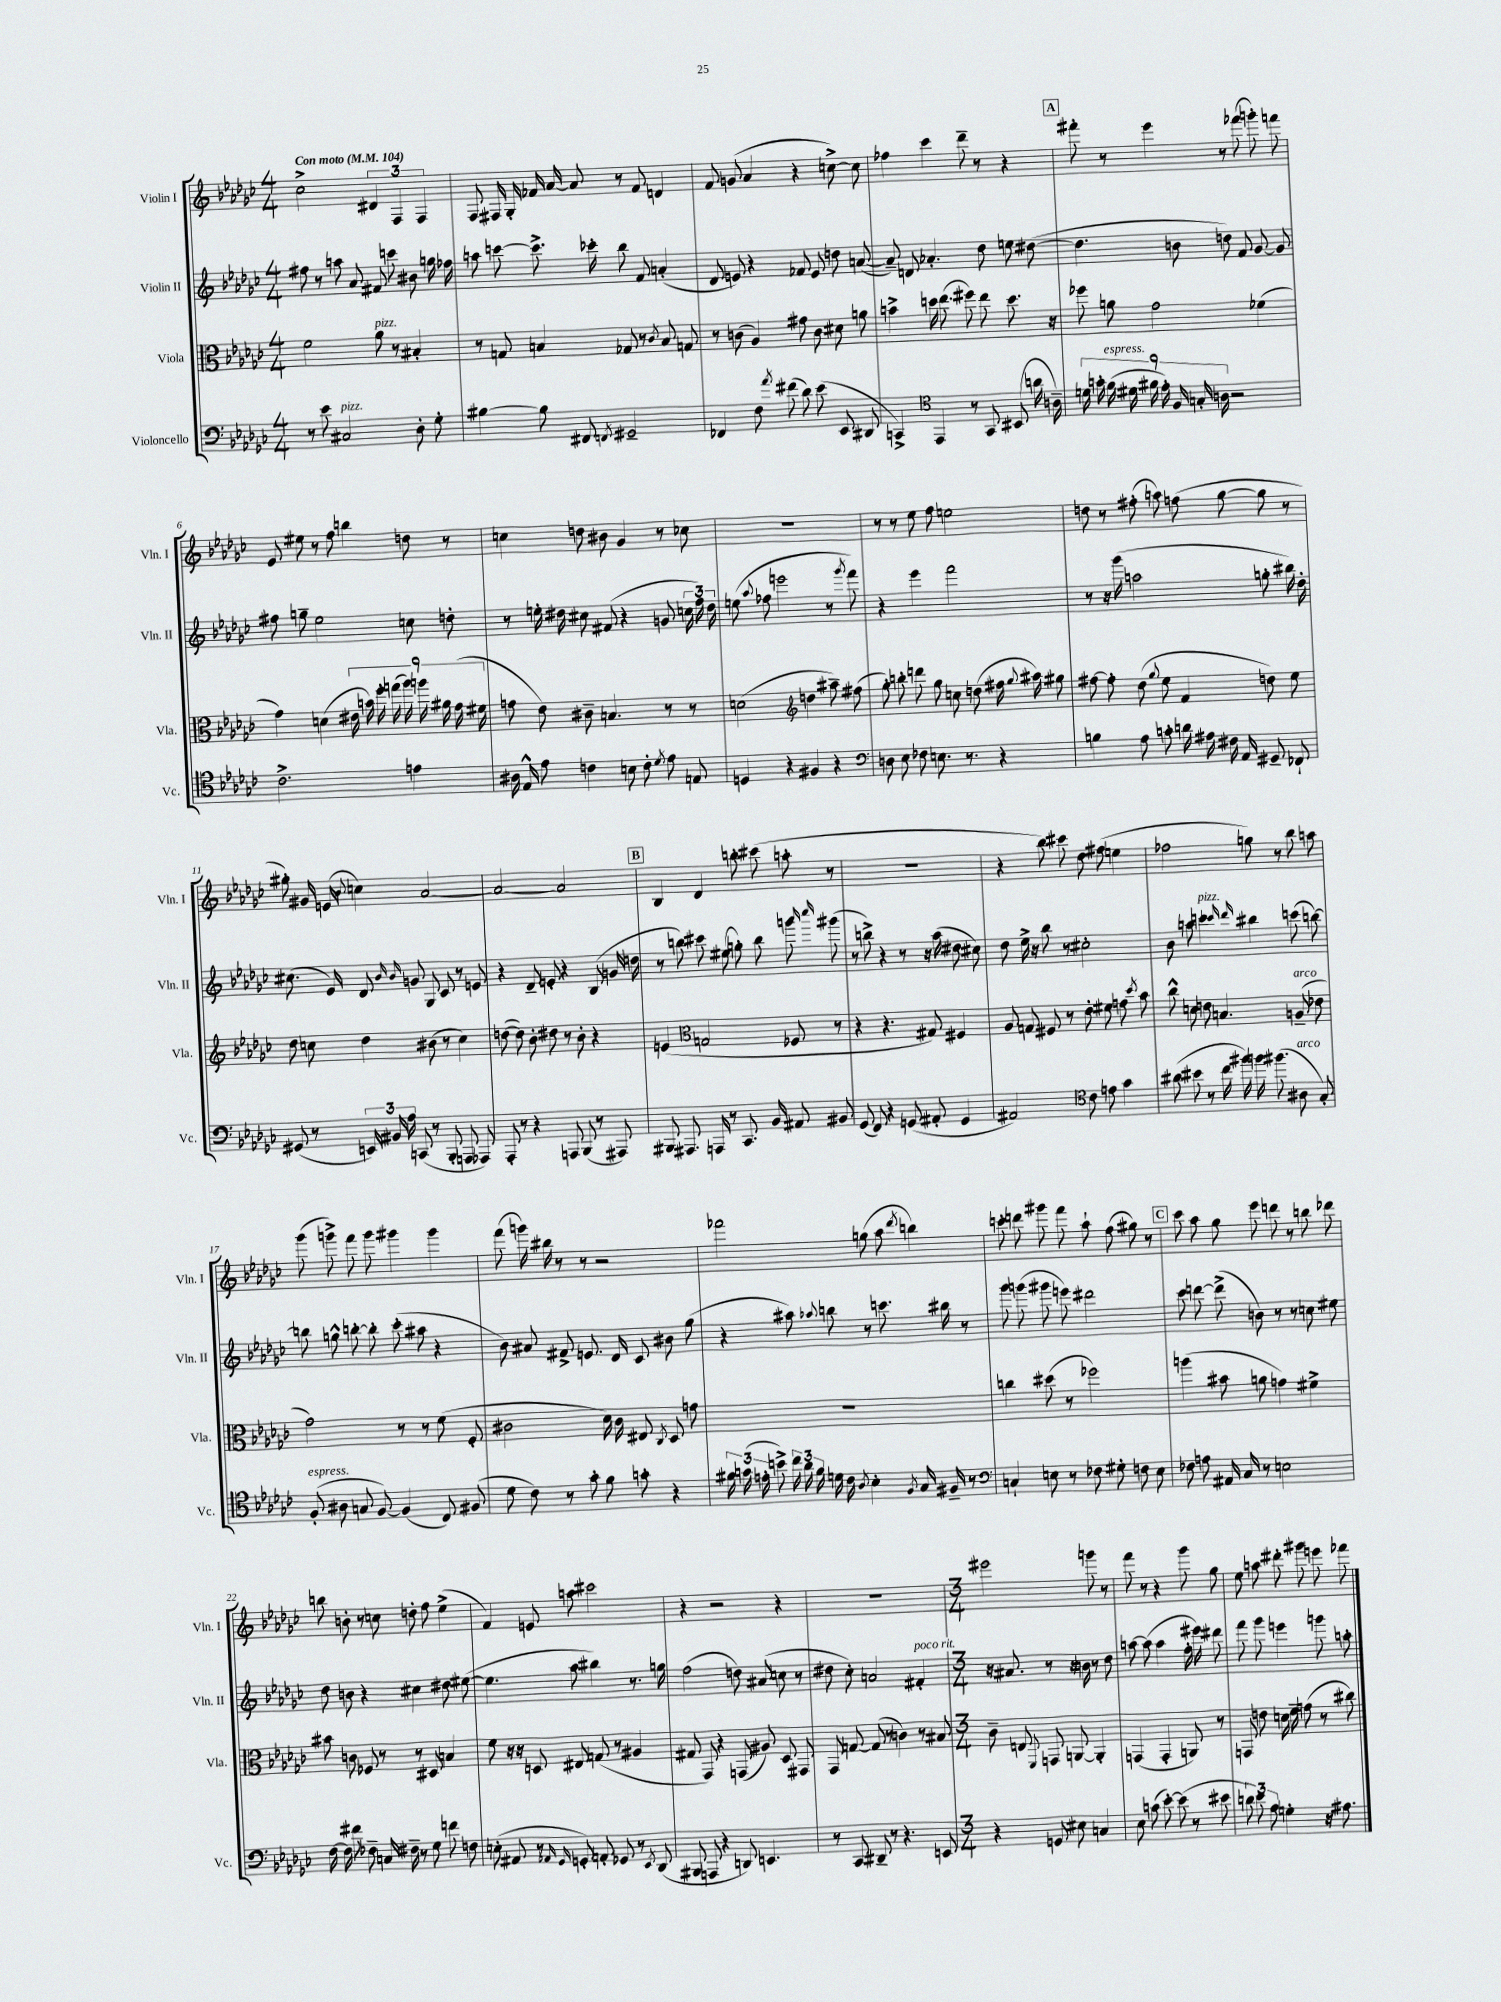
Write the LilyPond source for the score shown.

<<
\new StaffGroup <<
\new Staff = "s0" \with { instrumentName = "Violin I" shortInstrumentName = "Vln. I" } {
    \clef treble \key ges \major \numericTimeSignature \time 4/4 \tempo "Con moto" 4 = 104
    \autoBeamOff ces''2-> \tuplet 3/2 { dis'4 f4 f4 } |
    f8 fis16 ges16-. fes'16 aes'16~ aes'8 r8 fes'8 d'4 |
    f'8 g'8( aes'4 r4 c''8~->) c''8 |
    fes''4 ces'''4 des'''8-- r8 r4 |
    \mark \markup { \box "A" } fis'''8-. r8 ees'''4 r8 fes'''8( g'''8-.) f'''8 |
    ees'8 eis''8 r8 f''8 b''4 d''8 r8 |
    c''4 d''8 bis'8 ges'4 r8 ces''8 |
    R1 |
    r8 r8 ees''8 f''8 e''2 |
    d''8 r8 fis''8-.( a''8) f''8( ges''8~ ges''8 r8 |
    gis''8-.) gis'16 e'16( \appoggiatura { bes'8 } c''4) aes'2~ |
    aes'2~ aes'2 |
    \mark \markup { \box "B" } bes4 des'4 b''8-. cis'''8( a''8-. r8 |
    R1 |
    r4 bes''8) cis'''8 des''8 fis''8( e''4 |
    fes''2 g''8) r8 bes''8 a''8 |
    ges'''8( g'''8->) f'''8 g'''8 gis'''4 gis'''4 |
    f'''8( g'''16) bis''16 r8 r8 r2 |
    fes'''2 g''8( aes''8 \acciaccatura { des'''8 } b''4) |
    c'''8-. d'''8 gis'''8 f'''8 aes''8-! f''8( gis''8) r8 |
    \mark \markup { \box "C" } ces'''8 aes''8 ges''8 ees'''8 d'''8 r8 b''8 des'''8 |
    b''8 b'8-. r8 c''8 d''8-. f''8 ees''4->( |
    f'4) e'8 a''8 cis'''2 |
    r4 r2 r4 |
    R1 |
    \numericTimeSignature \time 3/4 eis'''2 g'''8 r8 |
    f'''8 r8 r4 ges'''8 ges''8 |
    ees''8 a''8 dis'''8-. gis'''8 e'''8 fes'''8 \bar "|." |
}
\new Staff = "s1" \with { instrumentName = "Violin II" shortInstrumentName = "Vln. II" } {
    \clef treble \key ges \major \numericTimeSignature \time 4/4
    \autoBeamOff fis''8 r8 a''8 aes'8 fis'8 c'''8 bis'8 g''16 fes''16 |
    a''8 c'''8~ c'''8.-> ces'''16-. bes''8 f'8 a'4-.( |
    des'8 e'8) r4 fes'8 e'8 d''8 a'8~( |
    a'8--) d'8 aes'4.-. des''8 e''8 dis''8~( |
    \mark \markup { \box "A" } dis''4. b'8 d''8) f'8 ges'8~ ges'8 |
    fis''8 g''8-- ees''2 c''8 d''8-. |
    r8 e''16-. dis''16 cis''8 fis'8( r4 g'8 \tuplet 3/2 { c''16 f''16) dis''16 } |
    e''8( \appoggiatura { aes''8 } fes''8 e'''2 r8 \acciaccatura { ges'''8 } f'''8) |
    r4 ees'''4 f'''2 |
    r8 r16 ges'''16( a''2 g''8-. bis''16) des''16-. |
    cis''8.( ees'16) des'8 \grace { bes'16 bes'16 } g'8 ges8 ces'8 r8 e'8 |
    r4 des'8-- e'8-. r4 bes8( g'16 d''16 |
    \mark \markup { \box "B" } r8 b''8) cis'''8 eis''8( g''8-.) b''8 g'''8 \grace { aes'''16 ces''''16 } gis'''8( |
    r8 b''8->) r4 r8 r16 aes''16( dis''8 cis''8) |
    des''8 ees''16-> r16 bes''8 r8 cis''2-. |
    bes'8 a''8 c'''4^\markup { \italic "pizz." } \grace { ces'''16 des'''16 } bis''4 c'''8( b''8~) |
    b''8 g''8-^ b''8~-. b''8-. ces'''8-.( ais''8 r4 |
    bes'8) ais'8 fis'8-> e'8. des'16 ces'8 bis'8 ges''8( |
    r4 ais''8) \appoggiatura { aes''8 } b''8 r8 c'''8. bis''16 r8 |
    ges'''8 g'''8( gis'''8 e'''8) dis'''2 |
    \mark \markup { \box "C" } ces'''8 d'''8~ d'''8->( b'8) r8 r8 c''8 eis''8 |
    des''8 b'8 r4 cis''4 dis''8 eis''8~( |
    eis''4. aes''8 bis''4) r8. g''16 |
    f''2( d''8) ais'8( c''8 r8 |
    dis''8 ces''8-.) a'2 fis'4-.^\markup { \italic "poco rit." } |
    \numericTimeSignature \time 3/4 r16 ais'8. r8 r16 b'16 r8 des''8 |
    a''8~ a''8( a''4 f''16-. eis'''16) dis'''8 |
    f'''8 ges'''8 e'''4 g'''8 a''8-. \bar "|." |
}
\new Staff = "s2" \with { instrumentName = "Viola" shortInstrumentName = "Vla." } {
    \clef alto \key ges \major \numericTimeSignature \time 4/4
    \autoBeamOff f'2 aes'8^\markup { \italic "pizz." } r8 bis4-. |
    r8 g8 b4 ges8 r8 \acciaccatura { ces'8 } b8 g8 |
    r8 c'8( aes4) gis'8 c'8 dis'8 a'8 |
    b'4-> d''16 ees''8.( fis''8) ees''8 d''8. r16 |
    \mark \markup { \box "A" } fes''8 a'8 ges'2 fes'4( |
    ges'4) d'4( \tuplet 9/8 { eis'16 b'16) f''16-. g''16( aes''16) a''16 ais'16 ges'16( fis'16 } |
    g'8 ees'8) cis'8-- b4. r8 r8 |
    d'2( \clef treble d''4 ais''8--) fis''8( |
    ges''8-.) b''8-. d'''8 ges''8 c''8 d''8( fis''16 \appoggiatura { ges''8 } ais''16) gis''8 |
    fis''8~ fis''8-. des''8( \appoggiatura { ges''8 } ees''8 f'4 d''8) ees''8 |
    des''8 c''8 des''4 bis'8( r8 c''4) |
    d''8~( d''8) bes'8-. dis''8 r8 bes'8-. r4 |
    \mark \markup { \box "B" } e'4( \clef alto g2 fes8 r8 |
    r4 r4. gis8) fis4 |
    aes8 g8 fis8 r8 ees'8-. fis'8 g'8 \acciaccatura { des''8 } bes'8 |
    ces''8-^ d'8 e'8 b4. a8--^\markup { \italic "arco" }( ees'8 |
    ges'2) r8 r8 f'8( f8-. |
    cis'2 des'16) cis'16 eis8 \acciaccatura { ces8 } des8 g'8 |
    R1 |
    c''4 dis''8( r8 fes''2) |
    \mark \markup { \box "C" } a''4( bis'8 a'8 g'4) fis'4-> |
    bis'8 c'8 fes8 r8 r8 dis8 b4 |
    f'8 r16 r16 d8 eis8 g8( r8 ais4 |
    gis8 ges,8) r4 g,8( ais8) des8 gis,8 |
    ges,8 g8~ g8( r8 c'4) r8 bis8 |
    \numericTimeSignature \time 3/4 ces'8-- e8 \appoggiatura { f,8 } g,8 a,8~ a,4-. |
    g,4( g,4-. a,8) r8 |
    g,8 e'8 d'16 f'16-- g'8( r8 cis''8) \bar "|." |
}
\new Staff = "s3" \with { instrumentName = "Violoncello" shortInstrumentName = "Vc." } {
    \clef bass \key ges \major \numericTimeSignature \time 4/4
    \autoBeamOff r8 ees'8 cis2^\markup { \italic "pizz." } des8-. ges8-. |
    bis4~ bis8 fis,8 \acciaccatura { f,8 } gis,2-- |
    fes,4 f8 \acciaccatura { aes'8 } fis'8( des'8) ees'8( ees,8 dis,8 |
    c,4->) \clef tenor ees,4 r8 ges,8 bis,8( a'16 a16--) |
    \mark \markup { \box "A" } \tuplet 9/8 { d'16 g'16-. f'16^\markup { \italic "espress." }( dis'16 fis'16 ees'16-.) f16 g16-. a16 } r2 |
    ces'2.-> e'4 |
    ais16 ees16-^ ees'8 c'4 b8 c'8-. \acciaccatura { des'8 } ees'8 e8 |
    d4 r4 fis4 r4 |
    \clef bass d8 ees8 fes8 e8. r8. r4 |
    b4 aes8 c'8-. d'16 ais16 fis16 aes,16 gis,8-- fes,8-! |
    gis,8( r8 \tuplet 3/2 { e,16) bis,16 aes16 } c,8( r8 bes,,8-. a,,8 aes,,8) |
    aes,,8-. r8 r4 a,,8 bes,,8( r8 ais,,8) |
    \mark \markup { \box "B" } bis,,8 ais,,8. a,,16 r8 ces,8. bes,16 ais,8 bis,8 |
    ges,8( f,8) r4 g,8( ais,8-. g,4 |
    ais,2) \clef tenor ces'8 e'8 ges'4 |
    ais'8( bis'8 r8 ces''16 fis''16) f''16 fis''8.( ais8^\markup { \italic "arco" } ges8-.) |
    f8-.^\markup { \italic "espress." }( ais8 g8 f8~) f4( ces8) fis8( |
    des'8 ces'8) r8 ges'8-. f'8 g'8-. r4 |
    \tuplet 3/2 { fis'16 g'16( e'16-. } b'8->) \tuplet 3/2 { ces''16 aes'16 fis'16 } d'16 ces'16 \acciaccatura { aes8 } bes4-. \acciaccatura { f8 } ges16 fis16-- r8 |
    \clef bass c4-! e8 r8 fes8 gis8-. f8 e8 |
    \mark \markup { \box "C" } fes8 a8 ais,16 ces16 r8 e2 |
    f16~ f16 fis'8 fes8-- c16 fis16-- r8 ges8 f'8 f8 |
    e8-.( ais,8 r8 \grace { aes,16 ges,16 } g,8-.) a,8-. ges,8 r8 \acciaccatura { ees,8 } des,8( |
    bis,,8 a,,8 r4 d,8) e,4. |
    r8 ces,8 dis,8-- r8 r4. e,8 |
    \numericTimeSignature \time 3/4 r4 g,8 eis8 c4 |
    ees8 c'8( ees'8~-.) ees'8( r8 eis'8 |
    \tuplet 3/2 { d'8) ees'8 aes8 } g4-. r16 ais8. \bar "|." |
}
>>
>>
